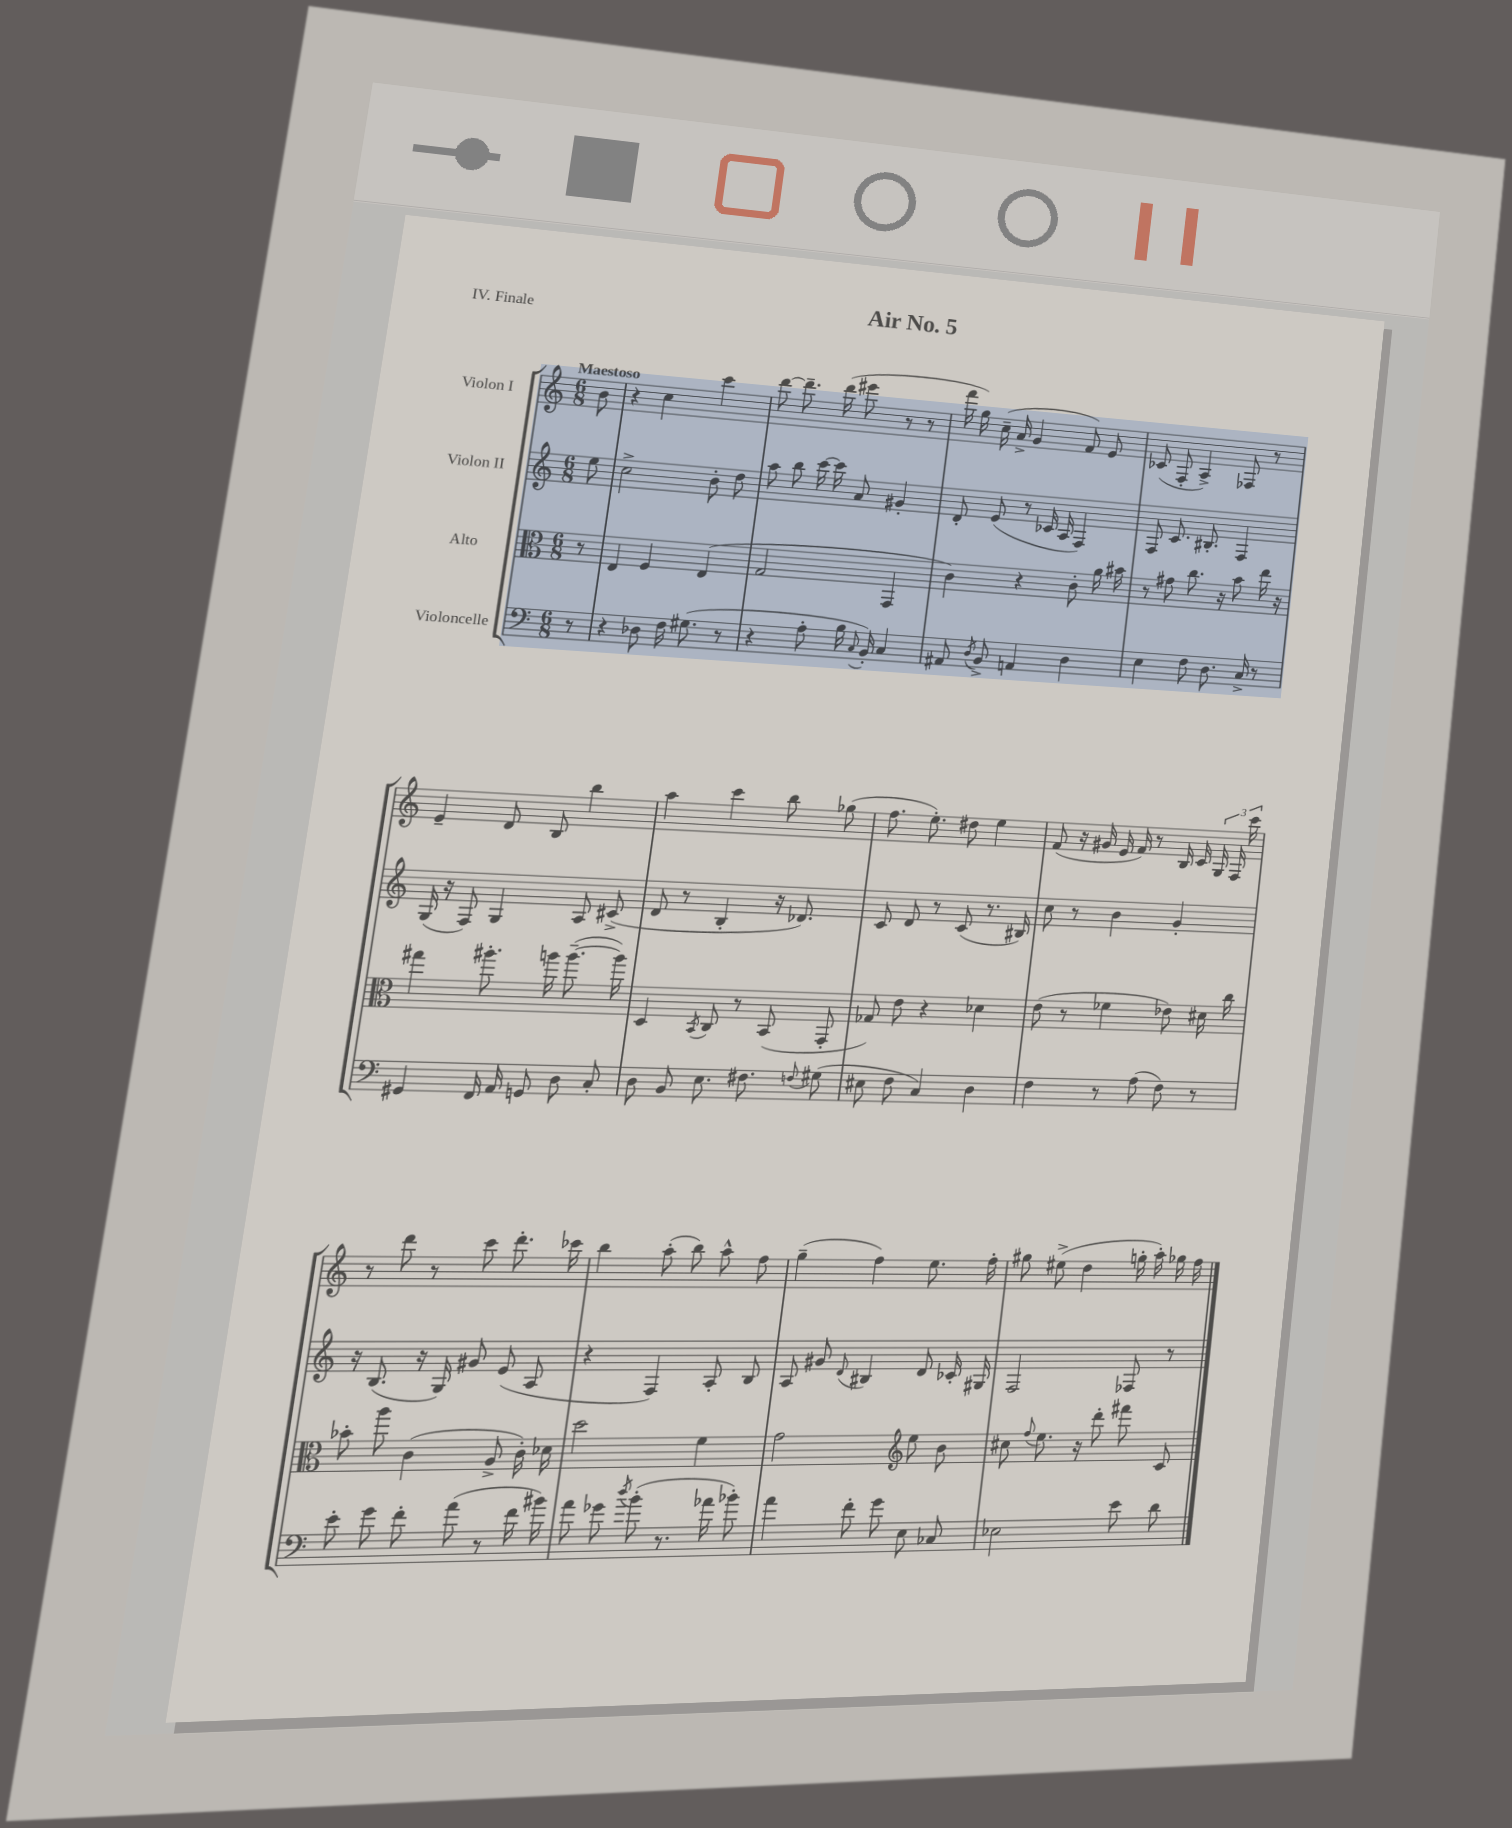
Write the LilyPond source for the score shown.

\header { title = "Air No. 5" piece = "IV. Finale" }
<<
\new StaffGroup <<
\new Staff = "s0" \with { instrumentName = "Violon I" } {
    \clef treble \key c \major \numericTimeSignature \time 6/8 \partial 8 \tempo "Maestoso"
    \autoBeamOff b'8 |
    r4 c''4 c'''4 |
    d'''8~ d'''8.-- d'''16( eis'''8 r8 r8 |
    f'''16 g''16) c''16--( a'16-> g'4 f'8) e'8 |
    ces'8( f8-. a4->) fes8 r8 |
    e'4-- d'8 b8 b''4 |
    a''4 c'''4 b''8 ges''8( |
    f''8. e''8.-.) dis''8 e''4 |
    f'8( r16 gis'16 e'16 f'16) r8 b16 c'16 \tuplet 3/2 { g16 f16 c'''16 } |
    r8 d'''8 r8 c'''8 d'''8.-. ces'''16 |
    b''4 a''8-.( b''8) a''8-^ f''8 |
    g''4--( f''4) e''8. f''16-. |
    gis''8 eis''8->( d''4 g''16-. a''16-.) ges''16 f''16 \bar "|." |
}
\new Staff = "s1" \with { instrumentName = "Violon II" } {
    \clef treble \key c \major \numericTimeSignature \time 6/8 \partial 8
    \autoBeamOff e''8 |
    c''2-> b'8-. d''8 |
    a''8 b''8 c'''16~ c'''16 a'8 gis'4-. |
    d'8-. e'8( r8 ces'16 a16 f4) |
    f8 c'8. bis8.-. f4 |
    g16( r16 f8) g4 a8 cis'8->( |
    d'8 r8 b4-. r16 des'8.) |
    c'8 d'8 r8 c'8( r8. bis16) |
    c''8 r8 b'4 g'4-. |
    r16 b8.( r16 g16) gis'8 e'8( a8 |
    r4 f4) a8-. b8 |
    a8 gis'8 \appoggiatura { d'8 } bis4 d'8 ces'16-. gis16 |
    f2 fes8 r8 \bar "|." |
}
\new Staff = "s2" \with { instrumentName = "Alto" } {
    \clef alto \key c \major \numericTimeSignature \time 6/8 \partial 8
    \autoBeamOff r8 |
    e4 f4 e4( |
    g2 g,4 |
    c'4) r4 c'8-. a'16 bis'16 |
    r8 gis'8 c''8. r16 b'8 e''16 r16 |
    gis''4 ais''8.-. a''16 a''8.~--( a''16) |
    d4 \acciaccatura { b,8 } c8 r8 b,8( g,8-. |
    ges8) e'8 r4 des'4 |
    e'8( r8 fes'4 ees'8) dis'16 c''16 |
    bes'8-. a''8 c'4( a8-> c'16-.) des'16 |
    d''2 f'4 |
    g'2 \clef treble e''8 b'8 |
    cis''8 \appoggiatura { f''8 } e''8. r16 d'''8-. fis'''8 c'8 \bar "|." |
}
\new Staff = "s3" \with { instrumentName = "Violoncelle" } {
    \clef bass \key c \major \numericTimeSignature \time 6/8 \partial 8
    \autoBeamOff r8 |
    r4 des8 f16 gis8.( r8 |
    r4 a8-. b16 \appoggiatura { c8 } b,16-.) c4 |
    ais,8 \acciaccatura { d8 } b,8-> a,4 d4 |
    e4 f8 d8. c16-> r8 |
    gis,4 f,16 a,16 g,8 d8 c8-. |
    d8 b,8 e8. fis8. \appoggiatura { f8 } gis8( |
    eis8 f8 c4) d4 |
    f4 r8 a8( f8) r8 |
    e'8-. g'8 f'8-. a'8( r8 f'16 bis'16) |
    a'8 ges'8 \acciaccatura { d''8 } b'8-.( r8. aes'16 bes'8-.) |
    a'4 f'8-. g'8 e8 ces8 |
    ees2 e'8 d'8 \bar "|." |
}
>>
>>
\layout { \context { \Score \remove "Bar_number_engraver" } }
